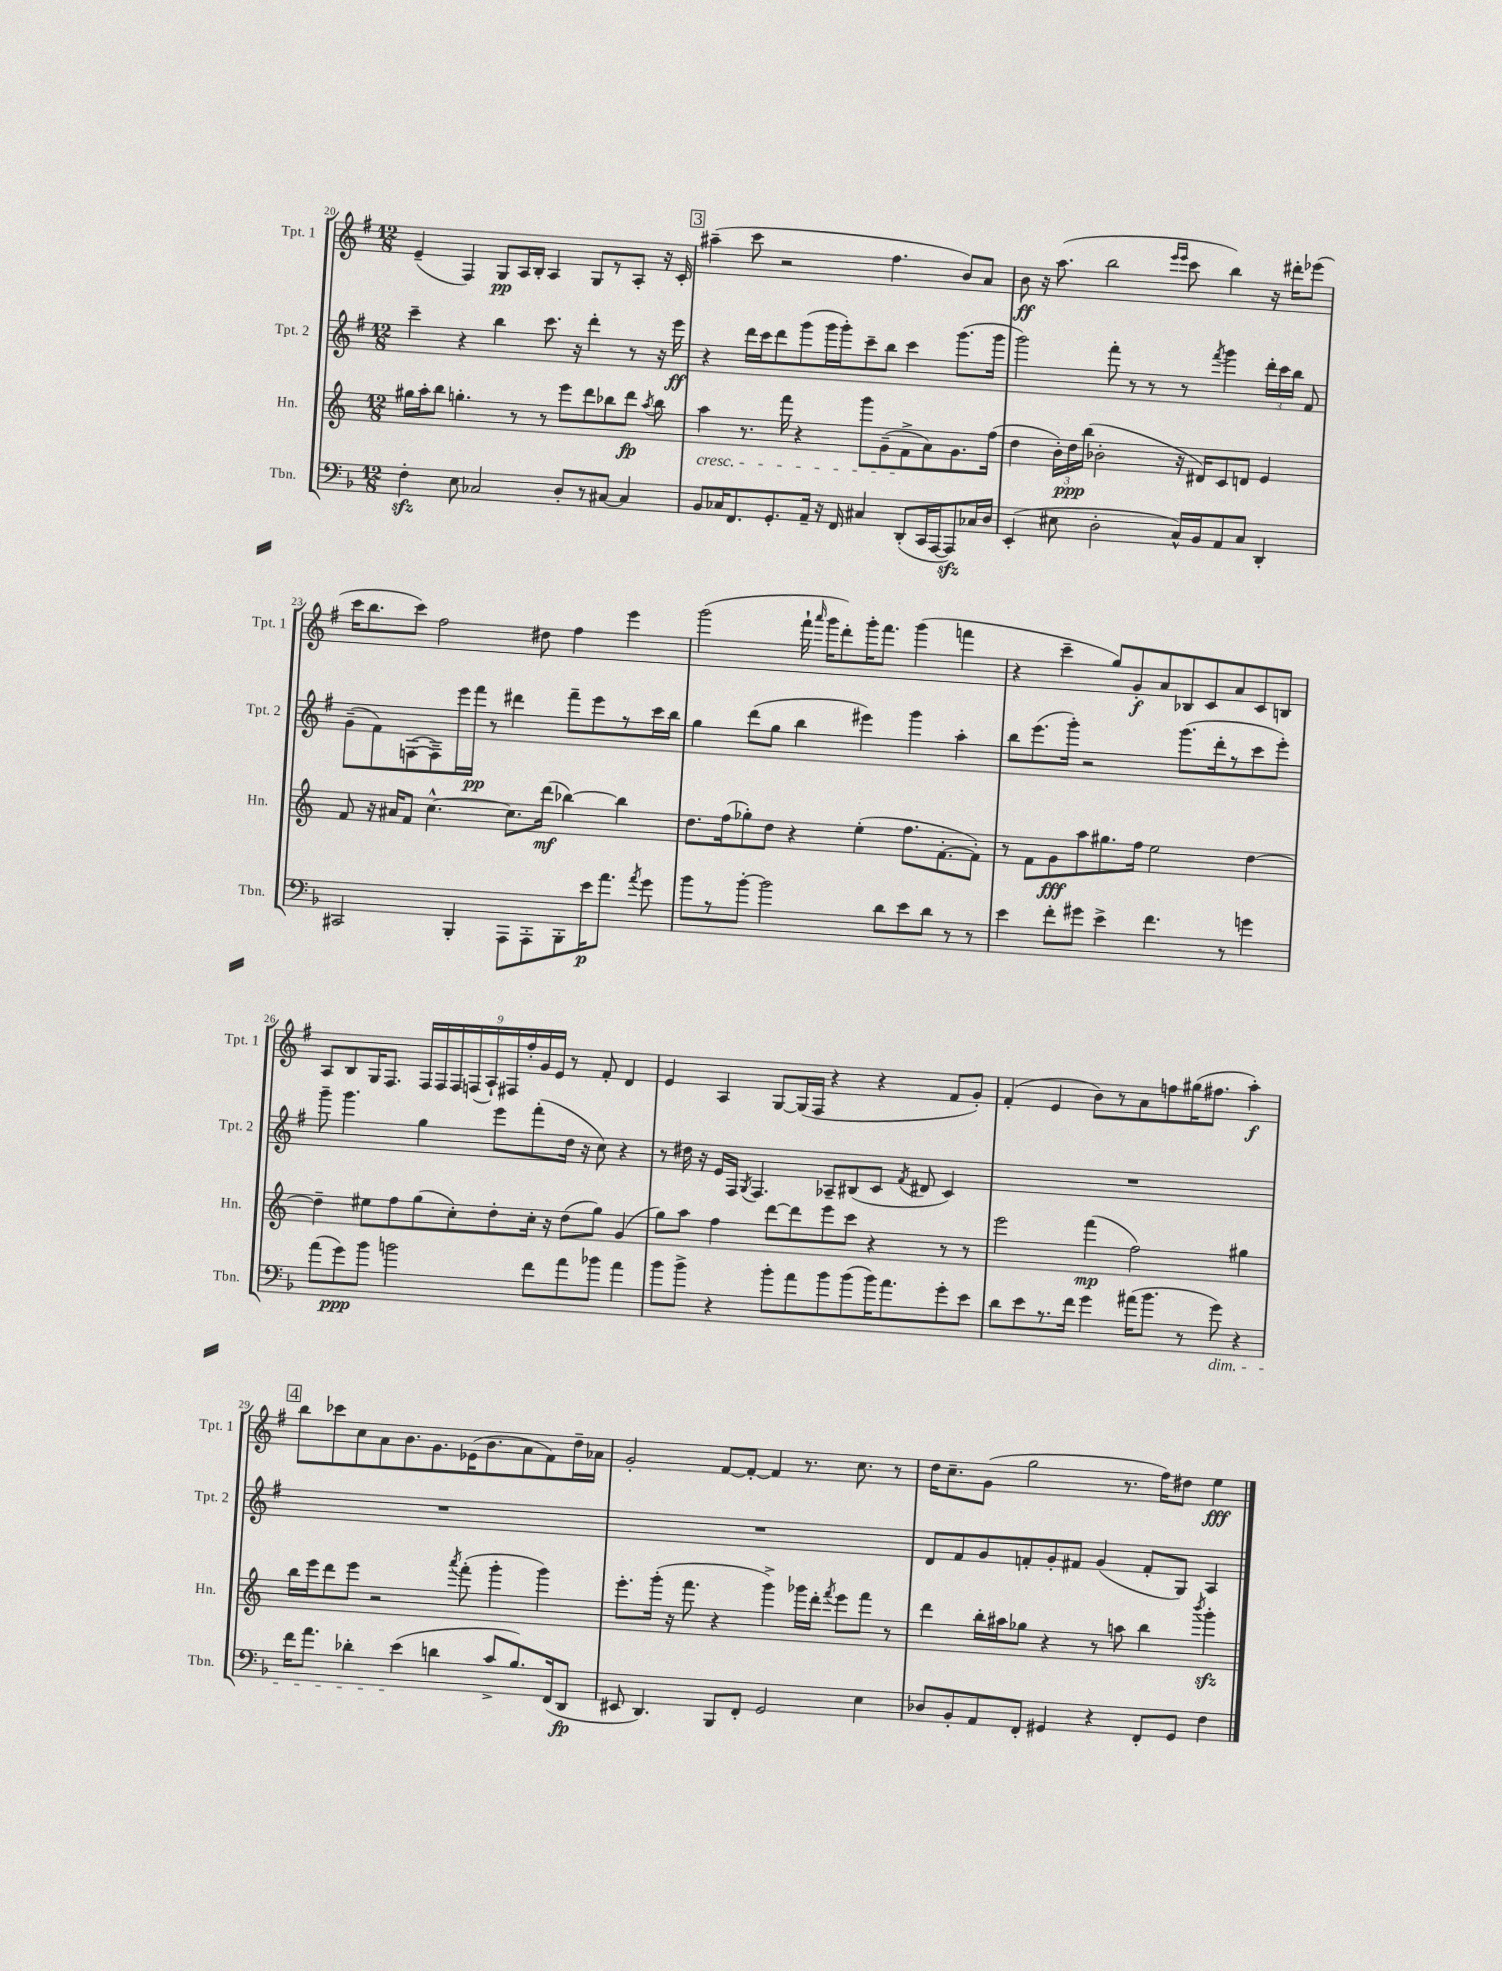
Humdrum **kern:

**kern	**dynam	**kern	**dynam	**kern	**dynam	**kern	**dynam
*part4	*part4	*part3	*part3	*part2	*part2	*part1	*part1
*staff4	*staff4	*staff3	*staff3	*staff2	*staff2	*staff1	*staff1
*I"Tbn.	*	*I"Hn.	*	*I"Tpt. 2	*	*I"Tpt. 1	*
*I'Tbn.	*	*I'Hn.	*	*I'Tpt. 2	*	*I'Tpt. 1	*
*clefF4	*	*clefG2	*	*clefG2	*	*clefG2	*
*k[b-]	*	*k[]	*	*k[f#]	*	*k[f#]	*
*M12/8	*	*M12/8	*	*M12/8	*	*M12/8	*
=20	=20	=20	=20	=20	=20	=20	=20
4Fzz'\	.	16gg#X\LL	.	4ccc~\	.	(4e~/	.
.	.	16aa'\J	.	.	.	.	.
.	.	8bb\J	.	.	.	.	.
8E\	.	4.ggn'\	.	4r	.	4F#/)	.
2C-X/	.	.	.	.	.	.	.
.	.	.	.	4bb\	.	8G/L	pp
.	.	8r	.	.	.	16A/L	.
.	.	.	.	.	.	16B'/JJ	.
.	.	8r	.	8.ccc\	.	4A/	.
8D'/L	.	8eee\L	.	.	.	.	.
.	.	.	.	16r	.	.	.
8r	.	8ddd\	.	4ddd'\	.	8G/L	.
[8C#X/J	.	8bb-X\	.	.	.	8r	.
4C#/]	.	8ddd\J	fp	8r	.	8A'/J	.
.	.	8qaa/	.	.	.	.	.
.	.	8bb-\	.	16r	.	16r	.
.	.	.	.	16eee\	ff	16c'/	.
!!LO:REH:place=s1:t=3
=21	=21	=21	=21	=21	=21	=21	=21
!	!	!LO:TX:b:i:t=cresc.	!	!	!	!	!
8BB-/L	.	4aa\	.	4r	.	(4aa#X~\	.
16C-X/K	.	.	.	.	.	.	.
8.FF/	.	.	.	.	.	.	.
.	.	8.r	.	16ddd\LL	.	8ccc\	.
.	.	.	.	16ccc\J	.	.	.
8.GG'/	.	.	.	8ddd\	.	2r	.
.	.	16fff\	.	.	.	.	.
.	.	4r	.	(8ggg\	.	.	.
16AA~/Jk	.	.	.	.	.	.	.
16r	.	.	.	16ggg\L	.	.	.
16FF/	.	.	.	16ggg'\J)	.	.	.
4C#X/	.	8ggg\L	.	8ccc~\	.	.	.
.	.	(8g~\	.	8bb\J	.	4.ff#\	.
(8DD'/L	.	8f^\	.	4ccc\	.	.	.
16CC/L	.	8a\)	.	.	.	.	.
[16AAA/J	.	.	.	.	.	.	.
8AAAzz/])	.	8.g\	.	(8.ggg\L	.	8b/L)	.
16C-X/L	.	.	.	.	.	8a/J	.
16D/JJ	.	(16ff\Jk	.	16ggg\Jk	.	.	.
=22	=22	=22	=22	=22	=22	=22	=22
(4EE'/	.	4dd\	.	2ggg\)	.	8b\	ff
.	.	.	.	.	.	16r	.
.	.	.	.	.	.	(8.aa\	.
8E#X\	.	24b'\LL)	.	.	.	.	.
.	.	24dd\	ppp	.	.	.	.
.	.	(24bb\JJ	.	.	.	.	.
2D'\	.	2b-X'\	.	.	.	2bb\	.
.	.	.	.	8fff#'\	.	.	.
.	.	.	.	8r	.	.	.
.	.	.	.	8r	.	.	.
.	.	.	.	.	.	16qqeee/LL	.
.	.	.	.	.	.	16qqeee/JJ	.
16C^^/LL)	.	16r	.	8r	.	8ccc\	.
16BB-/J	.	16d#X/KL)	.	.	.	.	.
.	.	.	.	8qfff#/	.	.	.
8AA/	.	8c/	.	4ggg\	.	4bb\)	.
8C/J	.	8dn/J	.	.	.	.	.
4DD'/	.	4e/	.	24ddd'\LL	.	16r	.
.	.	.	.	24ccc\	.	.	.
.	.	.	.	.	.	16ddd#X'\KL	.
.	.	.	.	24bb\JJ	.	.	.
.	.	.	.	8f#/	.	(8eee-X\J	.
!!LO:LB:g=z
=23	=23	=23	=23	=23	=23	=23	=23
2CC#X/	.	8f/	.	(8g~\L	.	16ccc\KL	.
.	.	.	.	.	.	8.bb\	.
.	.	16r	.	8f#\)	.	.	.
.	.	16a#X/KL	.	.	.	.	.
.	.	8f/J	.	([8Fn\	.	8ccc\J)	.
.	.	[4.cc^^\	.	8F~\])	.	2ff#\	.
4BBB-'/	.	.	.	16eee\L	.	.	.
.	.	.	.	16fff#\JJ	pp	.	.
.	.	.	.	8r	.	.	.
8AAA\L	.	8.cc\L]	.	4ddd#X\	.	.	.
8AAA'\	.	.	.	.	.	8dd#X\	.
.	.	(16ddd\Jk	mf	.	.	.	.
8BBB-'\	.	[4bb-X\)	.	8fff#~\L	.	4ff#\	.
16e\K	p	.	.	8eee\	.	.	.
8.a\J	.	.	.	.	.	.	.
.	.	4bb-\]	.	8r	.	4eee\	.
8qa/	.	.	.	.	.	.	.
8g\	.	.	.	16ccc\L	.	.	.
.	.	.	.	16bb\JJ	.	.	.
=24	=24	=24	=24	=24	=24	=24	=24
8b-\L	.	8.dd\L	.	4gg\	.	(2ggg\	.
8r	.	.	.	.	.	.	.
.	.	(16ff\k	.	.	.	.	.
[8b-'\J	.	8gg-X'\)	.	(8ddd\L	.	.	.
2b-\]	.	8dd\J	.	8gg\J	.	.	.
.	.	4r	.	4bb\	.	16fff#`\	.
.	.	.	.	.	.	16qqaaa/	.
.	.	.	.	.	.	16ggg\KL	.
.	.	.	.	.	.	8ddd'\)	.
.	.	(4ee'\	.	4eee#X\)	.	16ggg'\K	.
.	.	.	.	.	.	8.fff#\J	.
8d\L	.	.	.	.	.	.	.
8e\	.	8.ff\L	.	4ggg\	.	(4ggg\	.
8d\J	.	.	.	.	.	.	.
.	.	[8.f'\	.	.	.	.	.
8r	.	.	.	4aa'\	.	4fffn\	.
8r	.	8f'\J])	.	.	.	.	.
=25	=25	=25	=25	=25	=25	=25	=25
4e\	.	8r	.	8bb\L	.	4r	.
.	.	8f\L	.	(8.eee\	.	.	.
8f'\L	.	8g\	fff	.	.	4ccc~\	.
.	.	.	.	16ggg'\Jk)	.	.	.
8g#X\J	.	8aa\	.	2r	.	.	.
4e^\	.	8.gg#X\	.	.	.	8gg/L)	.
.	.	.	.	.	.	8g'/	f
.	.	16ff\Jk	.	.	.	.	.
4.f\	.	2ee\	.	.	.	8a/	.
.	.	.	.	(8.ggg\L	.	8B-X/	.
.	.	.	.	.	.	8c/	.
.	.	.	.	16ddd'\k	.	.	.
8r	.	.	.	8r	.	8a/	.
4gn\	.	[4dd\	.	8ccc\	.	8c/	.
.	.	.	.	8eee'\J)	.	8Bn/J	.
!!LO:LB:g=z
=26	=26	=26	=26	=26	=26	=26	=26
(8a\L	.	4dd~\]	.	8ggg~\	.	8A/L	.
8g\)	ppp	.	.	4.ggg\	.	8B/	.
8b-\J	.	8ee#X\L	.	.	.	16G/K	.
.	.	.	.	.	.	8.F#/J	.
2bn\	.	8ff\	.	.	.	.	.
.	.	(8gg\	.	4gg\	.	18F#/LL	.
.	.	.	.	.	.	18F#/	.
.	.	.	.	.	.	18F#/	.
.	.	8cc'\)	.	.	.	.	.
.	.	.	.	.	.	(18Fn/	.
.	.	.	.	.	.	18A`/)	.
.	.	8dd'\	.	8eee\L	.	.	.
.	.	.	.	.	.	18F#X/	.
.	.	.	.	.	.	18ff#'/	.
8f\L	.	16cc'\Jk	.	(8fff#'\	.	.	.
.	.	.	.	.	.	18g/	.
.	.	16r	.	.	.	.	.
.	.	.	.	.	.	18e/JJ	.
8a\	.	(8dd\L	.	16dd\Jk	.	8r	.
.	.	.	.	16r	.	.	.
8b-X\J	.	8gg\J)	.	8cc\)	.	8f#'/	.
4a\	.	(4g/	.	4r	.	4d/	.
=27	=27	=27	=27	=27	=27	=27	=27
8b-\L	.	8gg\L)	.	8r	.	4e/	.
8b-^\J	.	8aa\J	.	16dd#X\	.	.	.
.	.	.	.	16r	.	.	.
4r	.	4ff\	.	16e/LL	.	4A/	.
.	.	.	.	16F#/JJ	.	.	.
.	.	.	.	8qG/	.	.	.
.	.	.	.	4.F#/	.	.	.
8b-'\L	.	[8ddd\L	.	.	.	[8G/L	.
8a\	.	8ddd\]	.	.	.	(16G/L]	.
.	.	.	.	.	.	16F#/JJ	.
8b-\	.	8eee\	.	8A-X~/L	.	4r	.
(8b-\	.	8ccc\J	.	(8B#X/	.	.	.
16b-\K)	.	4r	.	8c/J	.	4r	.
8.a\	.	.	.	.	.	.	.
.	.	.	.	8qf#/	.	.	.
.	.	.	.	8d#X/	.	.	.
8g'\	.	8r	.	4c/)	.	8f#/L	.
8e\J	.	8r	.	.	.	8g'/J)	.
=28	=28	=28	=28	=28	=28	=28	=28
8d\L	.	2eee\	.	1.r	.	(4f#'/	.
8e\	.	.	.	.	.	.	.
8.r	.	.	.	.	.	4e/	.
16f\Jk	.	.	.	.	.	.	.
4g\	.	(4fff\	mp	.	.	8b\L)	.
.	.	.	.	.	.	8r	.
(16a#X\KL	.	2ff\)	.	.	.	8a\	.
8.b-\J	.	.	.	.	.	.	.
.	.	.	.	.	.	8ffn\	.
8r	.	.	.	.	.	(16gg#X\K	.
.	.	.	.	.	.	8.ff#X\J	.
!LO:TX:b:i:t=dim.	!	!	!	!	!	!	!
8g\)	.	.	.	.	.	.	.
4r	.	4gg#X\	.	.	.	4aa'\)	f
!!LO:LB:g=z
!!LO:REH:place=s1:t=4
=29	=29	=29	=29	=29	=29	=29	=29
16f\KL	.	16bb\LL	.	1.r	.	8bb\L	.
8.a\J	.	16eee\J	.	.	.	.	.
.	.	8ddd\	.	.	.	8ccc-X\	.
4d-X'\	.	8eee\J	.	.	.	8cc\	.
.	.	2r	.	.	.	8a\	.
(4e\	.	.	.	.	.	8.b\	.
.	.	.	.	.	.	8.g\	.
4dn\	.	.	.	.	.	.	.
.	.	8qaaa/	.	.	.	.	.
.	.	(8fff'\	.	.	.	(16e-X\K	.
.	.	.	.	.	.	8.b\	.
8c^/L	.	4ggg'\	.	.	.	.	.
8.B-/)	.	.	.	.	.	8a\	.
.	.	4ggg\)	.	.	.	8f#\)	.
(16FF/k	.	.	.	.	.	.	.
8DD/J	fp	.	.	.	.	16dd~\L	.
.	.	.	.	.	.	16a-X\JJ	.
=30	=30	=30	=30	=30	=30	=30	=30
8EE#X/	.	8.eee'\L	.	1.r	.	2g'/	.
4.DD/)	.	.	.	.	.	.	.
.	.	(16ggg'\Jk	.	.	.	.	.
.	.	16r	.	.	.	.	.
.	.	8.fff\	.	.	.	.	.
8BBB-/L	.	4r	.	.	.	[8f#/L	.
8FF'/J	.	.	.	.	.	8f#'/J_	.
2GG/	.	4ggg^\)	.	.	.	4f#/]	.
.	.	16ggg-X\LL	.	.	.	8.r	.
.	.	16ddd'\JJ	.	.	.	.	.
.	.	8qfff/	.	.	.	.	.
.	.	8eee\L	.	.	.	.	.
.	.	.	.	.	.	8.cc\	.
4E\	.	8fff\J	.	.	.	.	.
.	.	8r	.	.	.	8r	.
=31	=31	=31	=31	=31	=31	=31	=31
8D-X/L	.	4ddd\	.	8d/L	.	16dd\KL	.
.	.	.	.	.	.	8.cc~\	.
8BB-'/	.	.	.	8f#/	.	.	.
8AA/	.	16bb'\LL	.	8g/	.	(8g\J	.
.	.	16aa#X\J	.	.	.	.	.
8FF'/J	.	8gg-X\J	.	8fn'/	.	2gg\	.
4GG#X/	.	4r	.	8g'/	.	.	.
.	.	.	.	8f#X/J	.	.	.
4r	.	8r	.	(4g/	.	.	.
.	.	8aan\	.	.	.	8.r	.
8FF'/L	.	4bb\	.	8f#'/L	.	.	.
.	.	.	.	.	.	16ff#\KL)	.
8GG#/J	.	.	.	8G/J)	.	8dd#X\J	.
.	.	8qbbb/	.	.	.	.	.
4F\	.	4gggzz'\	.	4A/	.	4ee\	fff
==	==	==	==	==	==	==	==
*-	*-	*-	*-	*-	*-	*-	*-
